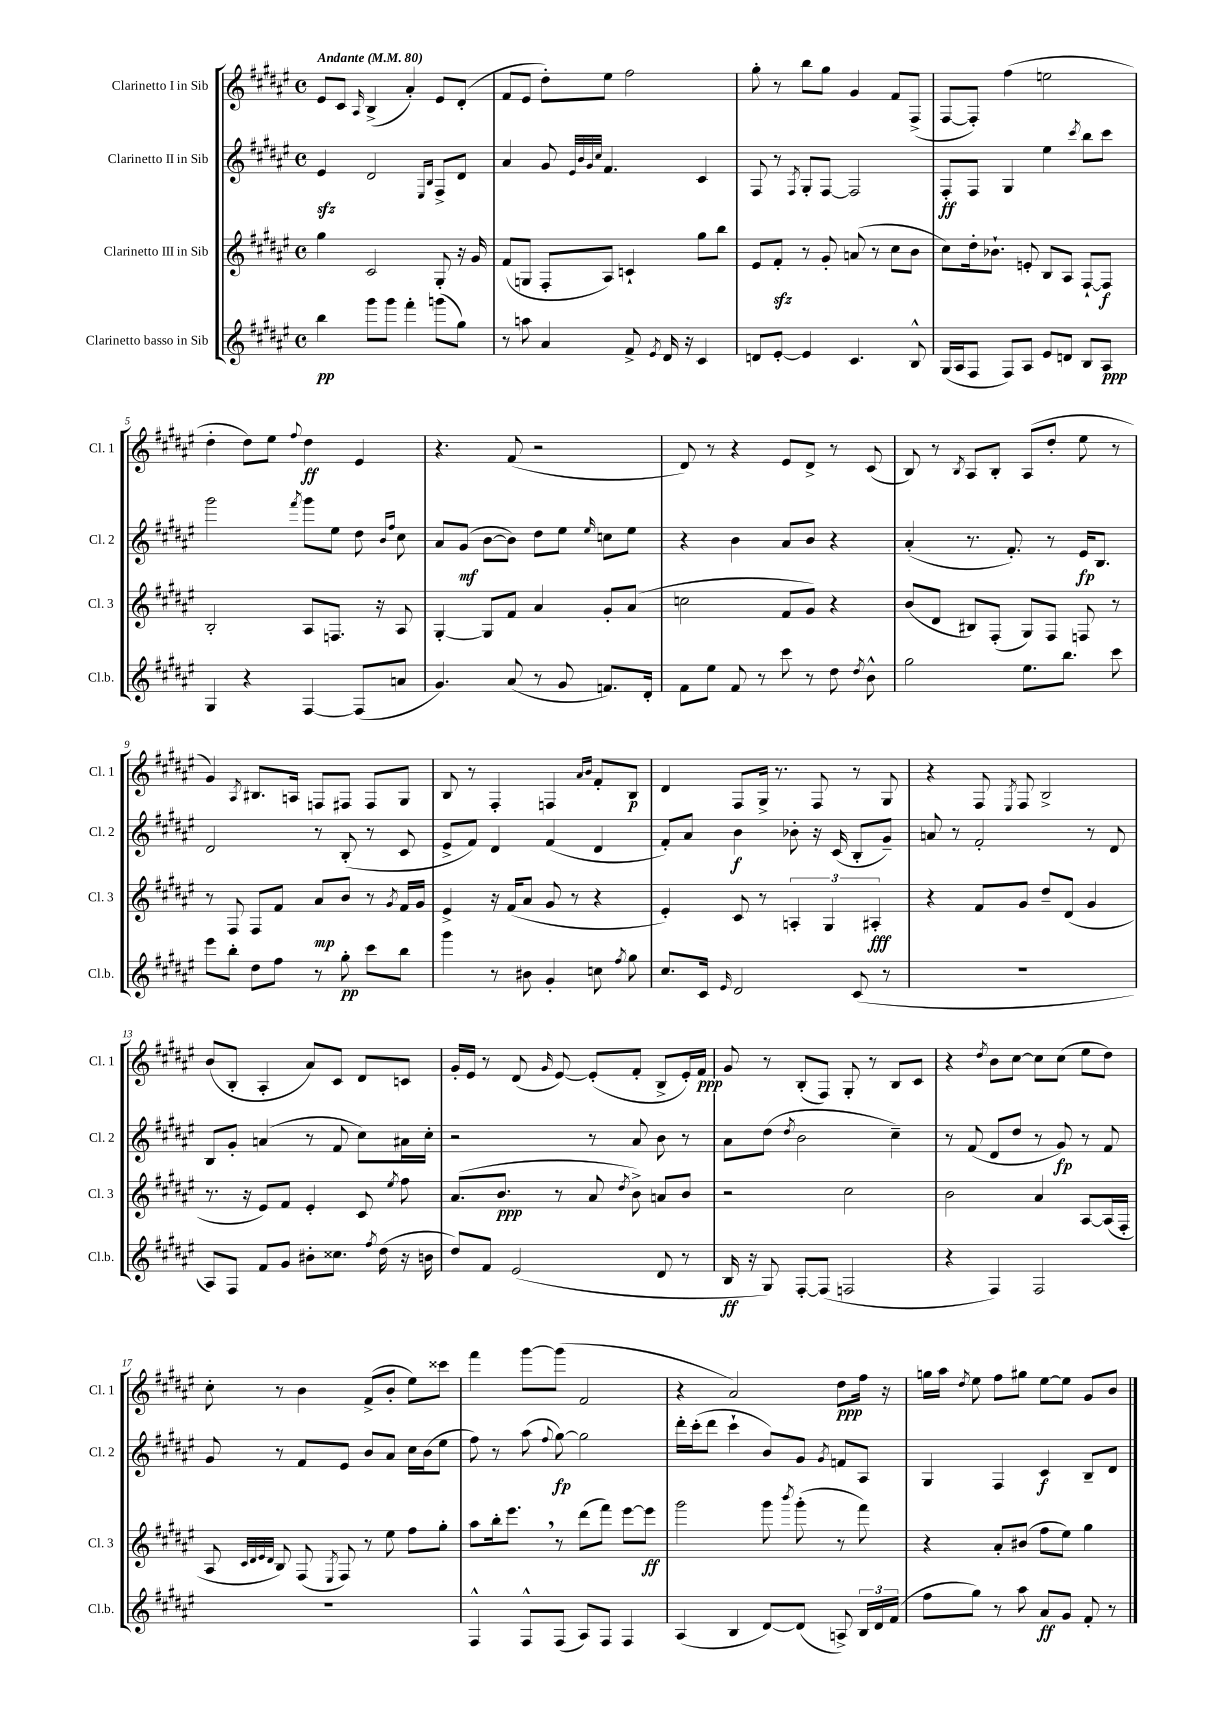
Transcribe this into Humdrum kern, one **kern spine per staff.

**kern	**kern	**kern	**kern
*staff4	*staff3	*staff2	*staff1
*clefG2	*clefG2	*clefG2	*clefG2
*k[f#c#g#d#a#e#]	*k[f#c#g#d#a#e#]	*k[f#c#g#d#a#e#]	*k[f#c#g#d#a#e#]
*M4/4	*M4/4	*M4/4	*M4/4
*met(c)	*met(c)	*met(c)	*met(c)
*MM80	*MM80	*MM80	*MM80
4bb	4gg#	4e#	8e#
.	.	.	8c#
.	.	.	16qqA#
8ggg#	2c#	2d#	(4B^
8ggg#	.	.	.
4fff#'	.	.	4a#')
.	.	16qqE#	.
.	.	16qqB	.
(8ggg	8G#'	8F#^	8e#
8gg#)	16r	8d#	(8d#'
.	16g#	.	.
=	=	=	=
8r	(8f#	4a#	8f#
8aa	8G	.	8e#
4a#	8F#'	8g#	8dd#')
.	.	32qqe#	.
.	.	32qqb	.
.	.	32qqg#	.
.	.	32qqcc#	.
.	8A#)	4.f#	8ee#
8f#^	4c`	.	2ff#
8qe#	.	.	.
16d#	.	.	.
16r	.	.	.
4c#	8gg#	4c#	.
.	8bb	.	.
=	=	=	=
8d	8e#	8F#	8gg#'
[8e#'	8f#'	8r	8r
.	.	8qF#	.
4e#]	8r	8G#'	8bb
.	8g#'	[8F#	8gg#
4.c#	(8a	2F#]	4g#
.	8r	.	.
.	8cc#	.	8f#
8B^^	8b	.	(8F#^
=	=	=	=
(16G#	8cc#)	8F#'	[8F#
16A#	.	.	.
8F#	16dd#'	8F#	8F#'])
.	8.b-`	.	.
8F#)	.	4G#	(4ff#
8A#	8e'	.	.
8e#	8B	4ee#	2ee
8d	8A#	.	.
.	.	8qccc#	.
8B	[8F#`	8bb	.
8A#	8F#]	8ccc#	.
=	=	=	=
4G#	2B'	2ggg#	4dd#'
4r	.	.	8dd#)
.	.	.	8ee#
.	.	8qfff#	8qqff#
[4F#	8A#	8ggg#	4dd#
.	8.F	8ee#	.
(8F#]	.	8dd#	4e#
.	16r	.	.
.	.	16qqb	.
.	.	16qqff#	.
8a	8A#	8cc#	.
=	=	=	=
4.g#)	[4G#'	8a#	4.r
.	.	(8g#	.
.	8G#]	[8b	.
(8a#	8f#	8b])	(8f#
8r	4a#	8dd#	2r
8g#	.	8ee#	.
.	.	16qqee#	.
8.f)	8g#'	8cc	.
.	(8a#	8ee#	.
16d#'	.	.	.
=	=	=	=
8f#	2cc	4r	8d#)
8ee#	.	.	8r
8f#	.	4b	4r
8r	.	.	.
8ccc#	8f#	8a#	8e#
8r	8g#)	8b	8d#^
8dd#	4r	4r	8r
8qdd#	.	.	.
8b^^	.	.	(8c#
=	=	=	=
2gg#	(8b	(4a#'	8B)
.	8d#	.	8r
.	.	.	8qB
.	8B#)	8.r	8A#
.	(8F#'	.	8B'
.	.	8.f#')	.
8.ee#	8G#)	.	(8A#
.	8F#	8r	8dd#'
8.bb	.	.	.
.	8F	16e#	8ee#
.	.	8.B	.
8ccc#	8r	.	8r
=	=	=	=
8eee#	8r	2d#	4g#)
8bb'	8F#	.	.
.	.	.	8qA#
8dd#	8F#	.	8.B#
8ff#	8f#	.	.
.	.	.	16A
8r	8a#	8r	8F
8gg#'	8b	(8B'	8F#
8ccc#	8r	8r	8F#
.	8qg#	.	.
8bb	16f#	8c#	8G#
.	16g#	.	.
=	=	=	=
4ggg#	4e#^	8e#^	8B
.	.	8f#)	8r
8r	16r	4d#	4F#'
.	(16f#	.	.
8b#	8a#	.	.
4g#'	8g#	(4f#	4F
.	8r	.	.
.	.	.	16qqa#
.	.	.	16qqb
8cc	4r	4d#	8f#'
8qff#	.	.	.
8gg#	.	.	8B
=	=	=	=
8.cc#	4e#')	8f#')	4d#
.	.	8a#	.
16c#	.	.	.
16qqe#	.	.	.
2d#	8c#	4b	8F#
.	8r	.	16G#^
.	.	.	8.r
.	6A'	8b-'	.
.	.	16r	8F#
.	6G#	.	.
.	.	(16c#	.
(8c#	.	8B'	8r
.	6A#'	.	.
8r	.	8g#~)	8G#
=	=	=	=
1r	4r	8a	4r
.	.	8r	.
.	8f#	2f#'	8F#
.	.	.	8qE#
.	8g#	.	8F#
.	8dd#~	.	2B^
.	(8d#	.	.
.	4g#	8r	.
.	.	8d#	.
=	=	=	=
8A#)	8.r	8B	(8b
8F#	.	8g#'	8B'
.	16r	.	.
8f#	8e#)	(4a	4A#'
8g#	8f#	.	.
8b#'	4e#'	8r	8a#)
8.cc##	.	8f#	8c#
.	8c#	8cc#)	8d#
8qff#	.	.	.
(16dd#	.	.	.
.	8qee#	.	.
16r	8ff#	16a#	8c
16b	.	16cc#'	.
=	=	=	=
8dd#)	(8.a#	2r	16g#'
.	.	.	16e#
8f#	.	.	8r
.	8.b	.	.
(2e#	.	.	(8d#
.	.	.	16qqg#
.	8r	.	[8e#)
.	8a#	8r	(8e#']
.	8qdd#	.	.
.	8b^)	8a#	8f#'
8d#	8a	8b	8B^
8r	8b	8r	16e#')
.	.	.	16f#
=	=	=	=
16B	2r	8a#	8g#
16r	.	.	.
8G#)	.	(8dd#	8r
.	.	8qdd#	.
[8F#'	.	2b	(8B'
(8F#]	.	.	8F#)
2F	2cc#	.	8G#'
.	.	.	8r
.	.	4cc#~)	8B
.	.	.	8c#
=	=	=	=
4r	2b	8r	4r
.	.	(8f#	.
.	.	.	8qdd#
4F#)	.	8d#	8b
.	.	8dd#	[8cc#
2F#	4a#	8r	8cc#]
.	.	8g#)	(8cc#
.	[8A#	8r	8ee#
.	(16A#]	8f#	8dd#)
.	16F#'	.	.
=	=	=	=
1r	8A#	8g#	8cc#'
.	32qqc#	.	.
.	32qqd#	.	.
.	32qqe#	.	.
.	32qqd#	.	.
.	8B)	8r	8r
.	(8F#	8f#	4b
.	8qE#	.	.
.	8F#)	8e#	.
.	8r	8b	(8f#^
.	8ee#	8a#	8b'
.	8ff#	16cc#	8ee#)
.	.	(16b	.
.	8gg#'	8ee#	8ccc##
=	=	=	=
4F#^^	8aa#	8ff#)	4fff#
.	16bb'	8r	.
.	8.eee#	.	.
8F#^^	.	(8aa#	[8ggg#
.	.	8qqff#	.
(8F#	8r	[8gg#)	(8ggg#]
8A#)	(8ddd#	2gg#]	2f#
8F#	8fff#)	.	.
4F#	[8eee#	.	.
.	8eee#]	.	.
=	=	=	=
(4A#	2ggg#	16ddd#'	4r
.	.	(16ccc#'	.
.	.	8ddd#	.
4B	.	4ccc#`	2a#)
[8d#)	8ggg#	8b)	.
.	8qbbb	.	.
(8d#]	(8ggg#'	8g#	.
.	.	8qg#	.
8A^)	8r	8f	8dd#
24B	8fff#)	8A#	16ff#
24d#	.	.	.
.	.	.	16r
(24f#	.	.	.
=	=	=	=
8ff#	4r	4G#	16gg
.	.	.	16aa#
.	.	.	8qdd#
8gg#)	.	.	8ee#
8r	8a#'	4F#	8ff#
8aa#	(8b#	.	8gg#
8a#	8ff#	4c#	[8ee#
8g#	8ee#)	.	8ee#]
8f#'	4gg#	8B~	8g#
8r	.	8d#	8b
==	==	==	==
*-	*-	*-	*-
